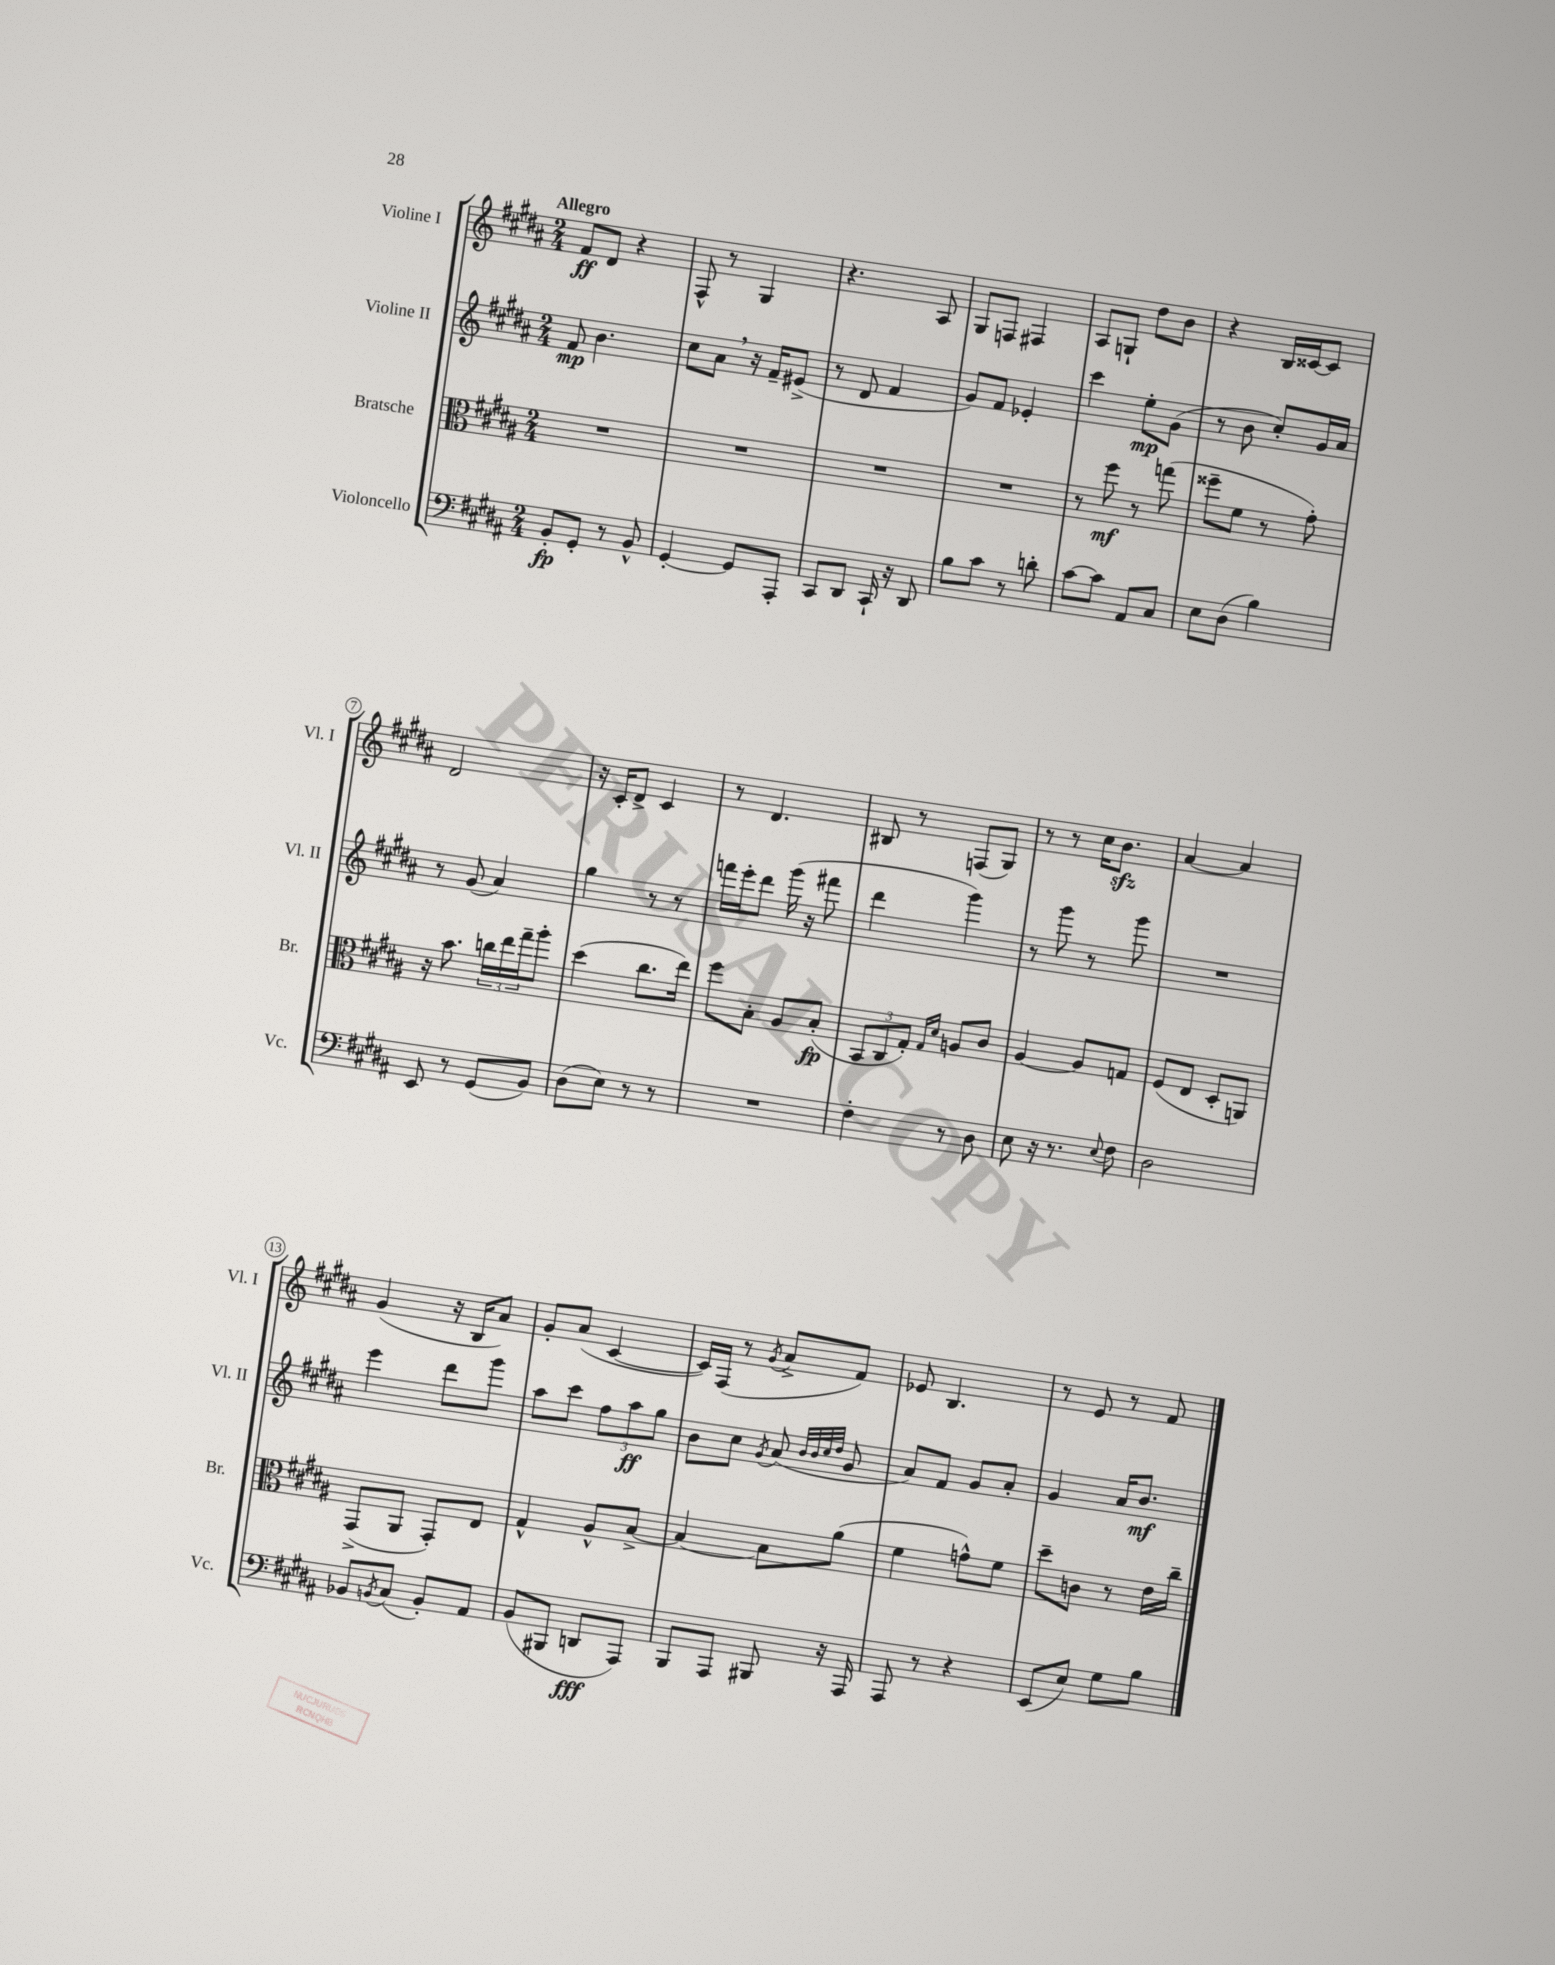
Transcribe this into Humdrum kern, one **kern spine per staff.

**kern	**dynam	**kern	**dynam	**kern	**dynam	**kern	**dynam
*part4	*part4	*part3	*part3	*part2	*part2	*part1	*part1
*staff4	*staff4	*staff3	*staff3	*staff2	*staff2	*staff1	*staff1
*I"Violoncello	*	*I"Bratsche	*	*I"Violine II	*	*I"Violine I	*
*I'Vc.	*	*I'Br.	*	*I'Vl. II	*	*I'Vl. I	*
*clefF4	*	*clefC3	*	*clefG2	*	*clefG2	*
*k[f#c#g#d#a#]	*	*k[f#c#g#d#a#]	*	*k[f#c#g#d#a#]	*	*k[f#c#g#d#a#]	*
*M2/4	*	*M2/4	*	*M2/4	*	*M2/4	*
=1	=1	=1	=1	=1	=1	=1	=1
!	!	!	!	!	!	!LO:TX:a:B:t=Allegro	!
8BB'/L	fp	2r	.	8f#/	mp	8f#/L	ff
8GG#'/J	.	.	.	4.b\	.	8d#/J	.
8r	.	.	.	.	.	4r	.
8BB^^/	.	.	.	.	.	.	.
=2	=2	=2	=2	=2	=2	=2	=2
[4GG#'/	.	2r	.	8cc#\L	.	8F#^^/	.
.	.	.	.	8a#,\J	.	8r	.
8GG#/L]	.	.	.	16r	.	4G#/	.
.	.	.	.	16f#~/KL	.	.	.
8AAA#'/J	.	.	.	(8e#X^/J	.	.	.
=3	=3	=3	=3	=3	=3	=3	=3
8CC#/L	.	2r	.	8r	.	4.r	.
8DD#/J	.	.	.	8d#/	.	.	.
16CC#`/	.	.	.	4f#/	.	.	.
16r	.	.	.	.	.	.	.
8DD#/	.	.	.	.	.	8A#/	.
=4	=4	=4	=4	=4	=4	=4	=4
8B\L	.	2r	.	8g#/L)	.	8G#/L	.
8c#\J	.	.	.	8f#/J	.	8Fn/J	.
8r	.	.	.	4e-X'/	.	4F#X/	.
8dn'\	.	.	.	.	.	.	.
=5	=5	=5	=5	=5	=5	=5	=5
[8c#\L	.	8r	.	4ccc#\	.	8A#/L	.
8c#\J]	.	8ff#\	mf	.	.	8Gn`/J	.
8AA#/L	.	8r	.	8ee'\L	mp	8dd#\L	.
8C#/J	.	(8ggn\	.	(8g#\J	.	8b\J	.
=6	=6	=6	=6	=6	=6	=6	=6
8E\L	.	8ff##X~\L	.	8r	.	4r	.
(8D#\J	.	8f#\J	.	8b\	.	.	.
4B\)	.	8r	.	8cc#'/L)	.	16B/LL	.
.	.	.	.	.	.	[16c##X/J	.
.	.	8g#'\)	.	16g#/L	.	8c##/J]	.
.	.	.	.	16a#/JJ	.	.	.
!!LO:LB:g=z
=7	=7	=7	=7	=7	=7	=7	=7
8EE/	.	16r	.	8r	.	2d#/	.
.	.	8.b\	.	.	.	.	.
8r	.	.	.	(8g#/	.	.	.
(8GG#/L	.	24ccn\LL	.	4a#/)	.	.	.
.	.	24ee\	.	.	.	.	.
.	.	24gg#~\J	.	.	.	.	.
8BB/J)	.	8aa#'\J	.	.	.	.	.
=8	=8	=8	=8	=8	=8	=8	=8
(8D#\L	.	(4dd#\	.	4gg#\	.	16r	.
.	.	.	.	.	.	16c#'/KL	.
8E\J)	.	.	.	.	.	8d#^/J	.
8r	.	8.cc#\L	.	8r	.	4c#/	.
8r	.	.	.	8r	.	.	.
.	.	16ee\Jk)	.	.	.	.	.
=9	=9	=9	=9	=9	=9	=9	=9
2r	.	8ff#\L	.	16fffn\LL	.	8r	.
.	.	.	.	16eee'\J	.	.	.
.	.	8B'\J	.	8ddd#\J	.	4.d#/	.
.	.	8A#/L	.	(16ggg#\	.	.	.
.	.	.	.	16r	.	.	.
.	.	(8B'/J	fp	8fff#X\	.	.	.
=10	=10	=10	=10	=10	=10	=10	=10
4F#'\	.	12BB/L	.	4ddd#\	.	8B#X/	.
.	.	12C#/	.	.	.	.	.
.	.	.	.	.	.	8r	.
.	.	12G#'/J)	.	.	.	.	.
.	.	16qqG#/LL	.	.	.	.	.
.	.	16qqd#/JJ	.	.	.	.	.
8r	.	8An/L	.	4ggg#\)	.	(8Fn/L	.
8D#\	.	8c#/J	.	.	.	8G#/J)	.
=11	=11	=11	=11	=11	=11	=11	=11
8E\	.	[4A#/	.	8r	.	8r	.
16r	.	.	.	8ggg#\	.	8r	.
8.r	.	.	.	.	.	.	.
.	.	8A#/L]	.	8r	.	16cc#\KL	.
.	.	.	.	.	.	8.bzz\J	.
8qqE/	.	.	.	.	.	.	.
8F#\	.	8Gn/J	.	8ggg#\	.	.	.
=12	=12	=12	=12	=12	=12	=12	=12
2D#\	.	(8F#/L	.	2r	.	[4a#/	.
.	.	8E/J	.	.	.	.	.
.	.	8D#'/L	.	.	.	4a#/]	.
.	.	8AAn/J)	.	.	.	.	.
!!LO:LB:g=z
=13	=13	=13	=13	=13	=13	=13	=13
8BB-X/L	.	(8GG#^/L	.	4eee\	.	(4g#/	.
8qBBn/	.	.	.	.	.	.	.
(8C#/J	.	8AA#/J	.	.	.	.	.
8BB'/L)	.	8GG#'/L)	.	8ddd#\L	.	16r	.
.	.	.	.	.	.	16B/KL	.
8AA#/J	.	8E/J	.	8ggg#\J	.	8a#/J)	.
=14	=14	=14	=14	=14	=14	=14	=14
(8BB/L	.	4G#^^/	.	8aa#\L	.	8g#'/L	.
8BBB#X/J	.	.	.	8ccc#\J	.	(8a#/J	.
8DDn/L	fff	8A#^^/L	.	12ff#\L	.	[4c#/	.
.	.	.	.	12aa#\	ff	.	.
8AAA#/J)	.	[8B^/J	.	.	.	.	.
.	.	.	.	12gg#\J	.	.	.
=15	=15	=15	=15	=15	=15	=15	=15
8BBB/L	.	4B/_	.	8b\L	.	16c#/LL])	.
.	.	.	.	.	.	(16F#/JJ	.
8AAA#/J	.	.	.	8cc#\J	.	8r	.
.	.	.	.	8qg#/	.	8qg#/	.
8BBB#X/	.	8B\L]	.	(8a#/	.	8a#^/L	.
.	.	.	.	32qqb/LLL	.	.	.
.	.	.	.	32qqb/	.	.	.
.	.	.	.	32qqcc#/	.	.	.
.	.	.	.	32qqdd#/JJJ	.	.	.
16r	.	(8a#\J	.	8g#/	.	8f#/J)	.
16AAA#/	.	.	.	.	.	.	.
=16	=16	=16	=16	=16	=16	=16	=16
8AAA#/	.	4f#\	.	8a#/L)	.	8e-X/	.
8r	.	.	.	8f#/J	.	4.B/	.
4r	.	8gn^^\L)	.	8g#/L	.	.	.
.	.	8f#\J	.	8a#'/J	.	.	.
=17	=17	=17	=17	=17	=17	=17	=17
(8EE/L	.	8dd#~\L	.	4g#/	.	8r	.
8E/J)	.	8cn\J	.	.	.	8e/	.
8G#\L	.	8r	.	16a#/KL	.	8r	.
.	.	.	.	8.b/J	mf	.	.
8B\J	.	16e\LL	.	.	.	8f#/	.
.	.	16cc#~\JJ	.	.	.	.	.
==	==	==	==	==	==	==	==
*-	*-	*-	*-	*-	*-	*-	*-
